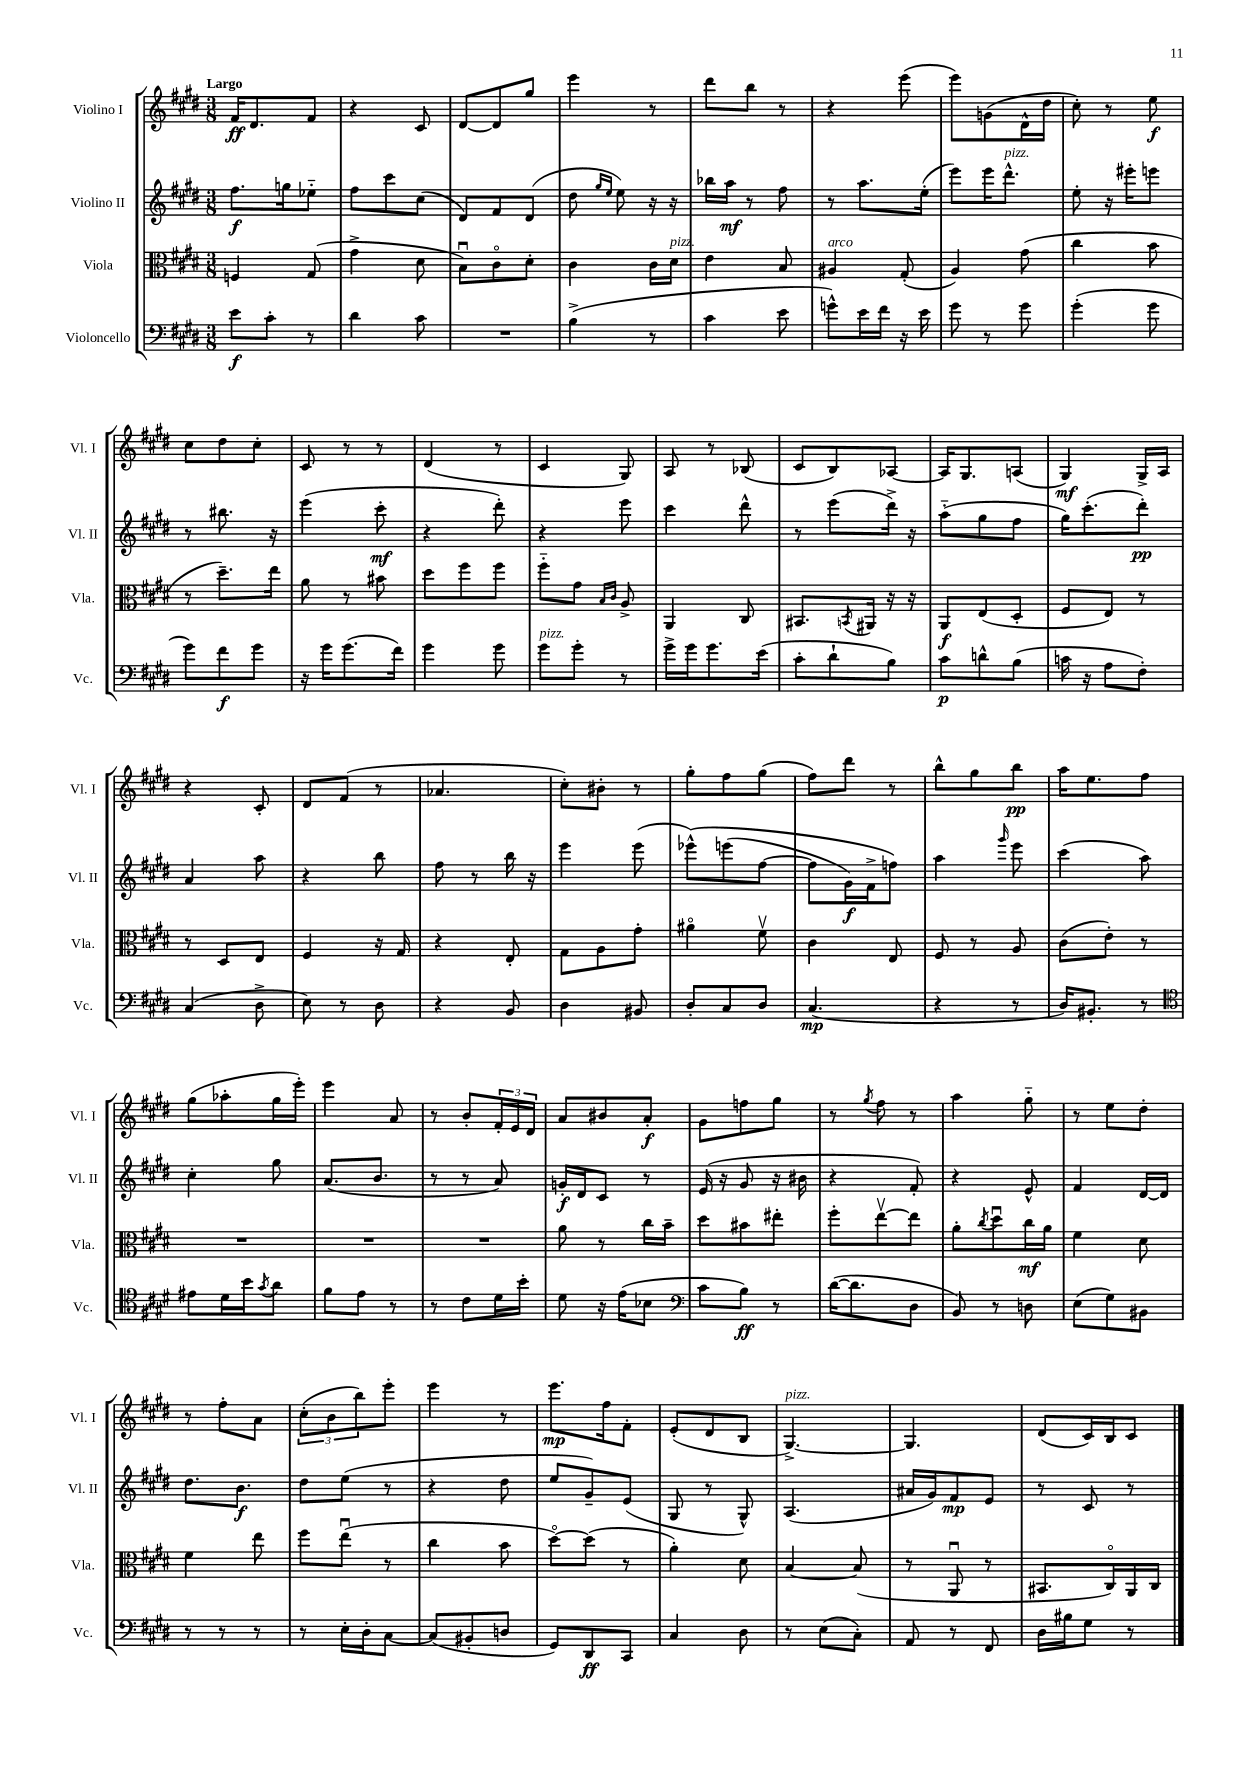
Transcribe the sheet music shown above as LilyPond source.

<<
\new StaffGroup <<
\new Staff = "s0" \with { instrumentName = "Violino I" shortInstrumentName = "Vl. I" } {
    \clef treble \key e \major \numericTimeSignature \time 3/8 \tempo "Largo"
    fis'16\ff dis'8. fis'8 |
    r4 cis'8 |
    dis'8~ dis'8 gis''8 |
    e'''4 r8 |
    dis'''8 b''8 r8 |
    r4 e'''8( |
    e'''8) g'8( dis'16-^ dis''16 |
    cis''8-.) r8 e''8\f |
    cis''8 dis''8 cis''8-. |
    cis'8 r8 r8 |
    dis'4( r8 |
    cis'4 gis8) |
    a8 r8 bes8( |
    cis'8 b8) aes8~ |
    aes16 gis8. a8( |
    gis4\mf) gis16-> a16 |
    r4 cis'8-. |
    dis'8 fis'8( r8 |
    aes'4. |
    cis''8-.) bis'8-. r8 |
    gis''8-. fis''8 gis''8( |
    fis''8) dis'''8 r8 |
    b''8-^ gis''8 b''8\pp |
    a''16 e''8. fis''8 |
    gis''8( aes''8-. gis''16 e'''16-.) |
    e'''4 a'8 |
    r8 b'8-. \tuplet 3/2 { fis'16-. e'16 dis'16 } |
    a'8 bis'8 a'8-.\f |
    gis'8 f''8 gis''8 |
    r8 \acciaccatura { gis''8 } fis''8 r8 |
    a''4 gis''8-_ |
    r8 e''8 dis''8-. |
    r8 fis''8-. a'8 |
    \tuplet 3/2 { cis''8-.( b'8 b''8) } e'''8-. |
    e'''4 r8 |
    e'''8.\mp fis''16 fis'8-. |
    e'8-.( dis'8 b8 |
    gis4.~->^\markup { \italic "pizz." }) |
    gis4. |
    dis'8( cis'16) b16 cis'8 \bar "|." |
}
\new Staff = "s1" \with { instrumentName = "Violino II" shortInstrumentName = "Vl. II" } {
    \clef treble \key e \major \numericTimeSignature \time 3/8
    fis''8.\f g''16 ees''8-_ |
    fis''8 cis'''8 cis''8( |
    dis'8) fis'8 dis'8( |
    dis''8 \grace { gis''16 e''16 } e''8) r16 r16 |
    bes''16 a''16\mf r8 fis''8 |
    r8 a''8. e''16-.( |
    e'''8) e'''16 dis'''8.-^^\markup { \italic "pizz." } |
    e''8-. r16 eis'''16-. e'''8 |
    r8 bis''8. r16 |
    e'''4( cis'''8-.\mf |
    r4 dis'''8-.) |
    r4 e'''8 |
    cis'''4 dis'''8-^ |
    r8 e'''8( dis'''16->) r16 |
    a''8-_( gis''8 fis''8 |
    gis''16) cis'''8.-.( dis'''8-.\pp) |
    a'4 a''8 |
    r4 b''8 |
    fis''8 r8 b''16 r16 |
    e'''4 e'''8( |
    ees'''8-^)\( e'''8( fis''8~ |
    fis''8 gis'16\f) fis'16-> f''8\) |
    a''4 \grace { gis'''16 } e'''8 |
    cis'''4( a''8) |
    cis''4-. gis''8 |
    a'8.( b'8. |
    r8 r8 a'8) |
    g'16-.\f dis'16 cis'8 r8 |
    e'16( r16 gis'8 r16 bis'16 |
    r4 fis'8-.) |
    r4 e'8-^ |
    fis'4 dis'16~ dis'16 |
    dis''8. b'8.\f |
    dis''8 e''8( r8 |
    r4 dis''8 |
    e''8 gis'8--) e'8( |
    gis8 r8 gis8-^) |
    a4.( |
    ais'16 gis'16) fis'8\mp e'8 |
    r8 cis'8 r8 \bar "|." |
}
\new Staff = "s2" \with { instrumentName = "Viola" shortInstrumentName = "Vla." } {
    \clef alto \key e \major \numericTimeSignature \time 3/8
    f4 gis8( |
    gis'4-> dis'8 |
    b8\downbow) cis'8\flageolet dis'8-. |
    cis'4 cis'16 dis'16^\markup { \italic "pizz." } |
    e'4 b8 |
    ais4^\markup { \italic "arco" } gis8-.( |
    a4) gis'8( |
    cis''4 b'8 |
    r8 dis''8.--) e''16 |
    a'8 r8 bis'8 |
    dis''8 fis''8 fis''8 |
    fis''8-_ gis'8 \grace { b16 cis'16 } a8-> |
    a,4 cis8 |
    bis,8. \acciaccatura { b,8 } ais,16 r16 r16 |
    a,8\f e8( dis8-. |
    fis8 e8) r8 |
    r8 dis8 e8 |
    fis4 r16 gis16 |
    r4 e8-. |
    gis8 a8 gis'8-. |
    ais'4\flageolet fis'8\upbow |
    cis'4 e8 |
    fis8 r8 a8 |
    cis'8( e'8-.) r8 |
    R4. |
    R4. |
    R4. |
    a'8 r8 cis''16 b'16-- |
    dis''8 bis'8 eis''8-. |
    fis''8-. e''8~\upbow e''8 |
    a'8-. \acciaccatura { cis''8 } dis''8\downbow cis''16\mf a'16 |
    fis'4 dis'8 |
    fis'4 e''8 |
    fis''8 e''8\downbow( r8 |
    cis''4 b'8 |
    dis''8~\flageolet) dis''8( r8 |
    a'4-.) dis'8 |
    b4~ b8( |
    r8 a,8\downbow r8 |
    bis,8. cis16\flageolet) a,16 cis16 \bar "|." |
}
\new Staff = "s3" \with { instrumentName = "Violoncello" shortInstrumentName = "Vc." } {
    \clef bass \key e \major \numericTimeSignature \time 3/8
    e'8\f cis'8-. r8 |
    dis'4 cis'8 |
    R4. |
    b4->( r8 |
    cis'4 e'8 |
    g'8-^) e'16 fis'16 r16 e'16 |
    gis'8 r8 gis'8 |
    gis'4-.( gis'8 |
    gis'8) fis'8\f gis'8 |
    r16 gis'16 gis'8.( fis'16) |
    gis'4 gis'8 |
    gis'8^\markup { \italic "pizz." } gis'8-. r8 |
    gis'16-> gis'16 gis'8. e'16( |
    cis'8-. dis'8-! b8) |
    cis'8\p d'8-^ b8( |
    c'16 r16 a8 fis8-.) |
    cis4( dis8-> |
    e8) r8 dis8 |
    r4 b,8 |
    dis4 bis,8 |
    dis8-. cis8 dis8 |
    cis4.\mp( |
    r4 r8 |
    dis16) bis,8.-. r8 |
    \clef tenor eis'8 dis'16 b'16 \acciaccatura { gis'8 } a'8 |
    fis'8 e'8 r8 |
    r8 cis'8 dis'16 b'16-. |
    dis'8 r16 e'16( bes8 |
    \clef bass cis'8 b8\ff) r8 |
    dis'16~( dis'8. dis8 |
    b,8) r8 d8 |
    e8( gis8) bis,8 |
    r8 r8 r8 |
    r8 e16-. dis16-. cis8~ |
    cis8( bis,8-. d8 |
    gis,8) dis,8\ff cis,8 |
    cis4 dis8 |
    r8 e8( cis8-.) |
    a,8 r8 fis,8 |
    dis16 bis16 gis8 r8 \bar "|." |
}
>>
>>
\layout { \context { \Score \remove "Bar_number_engraver" } }
